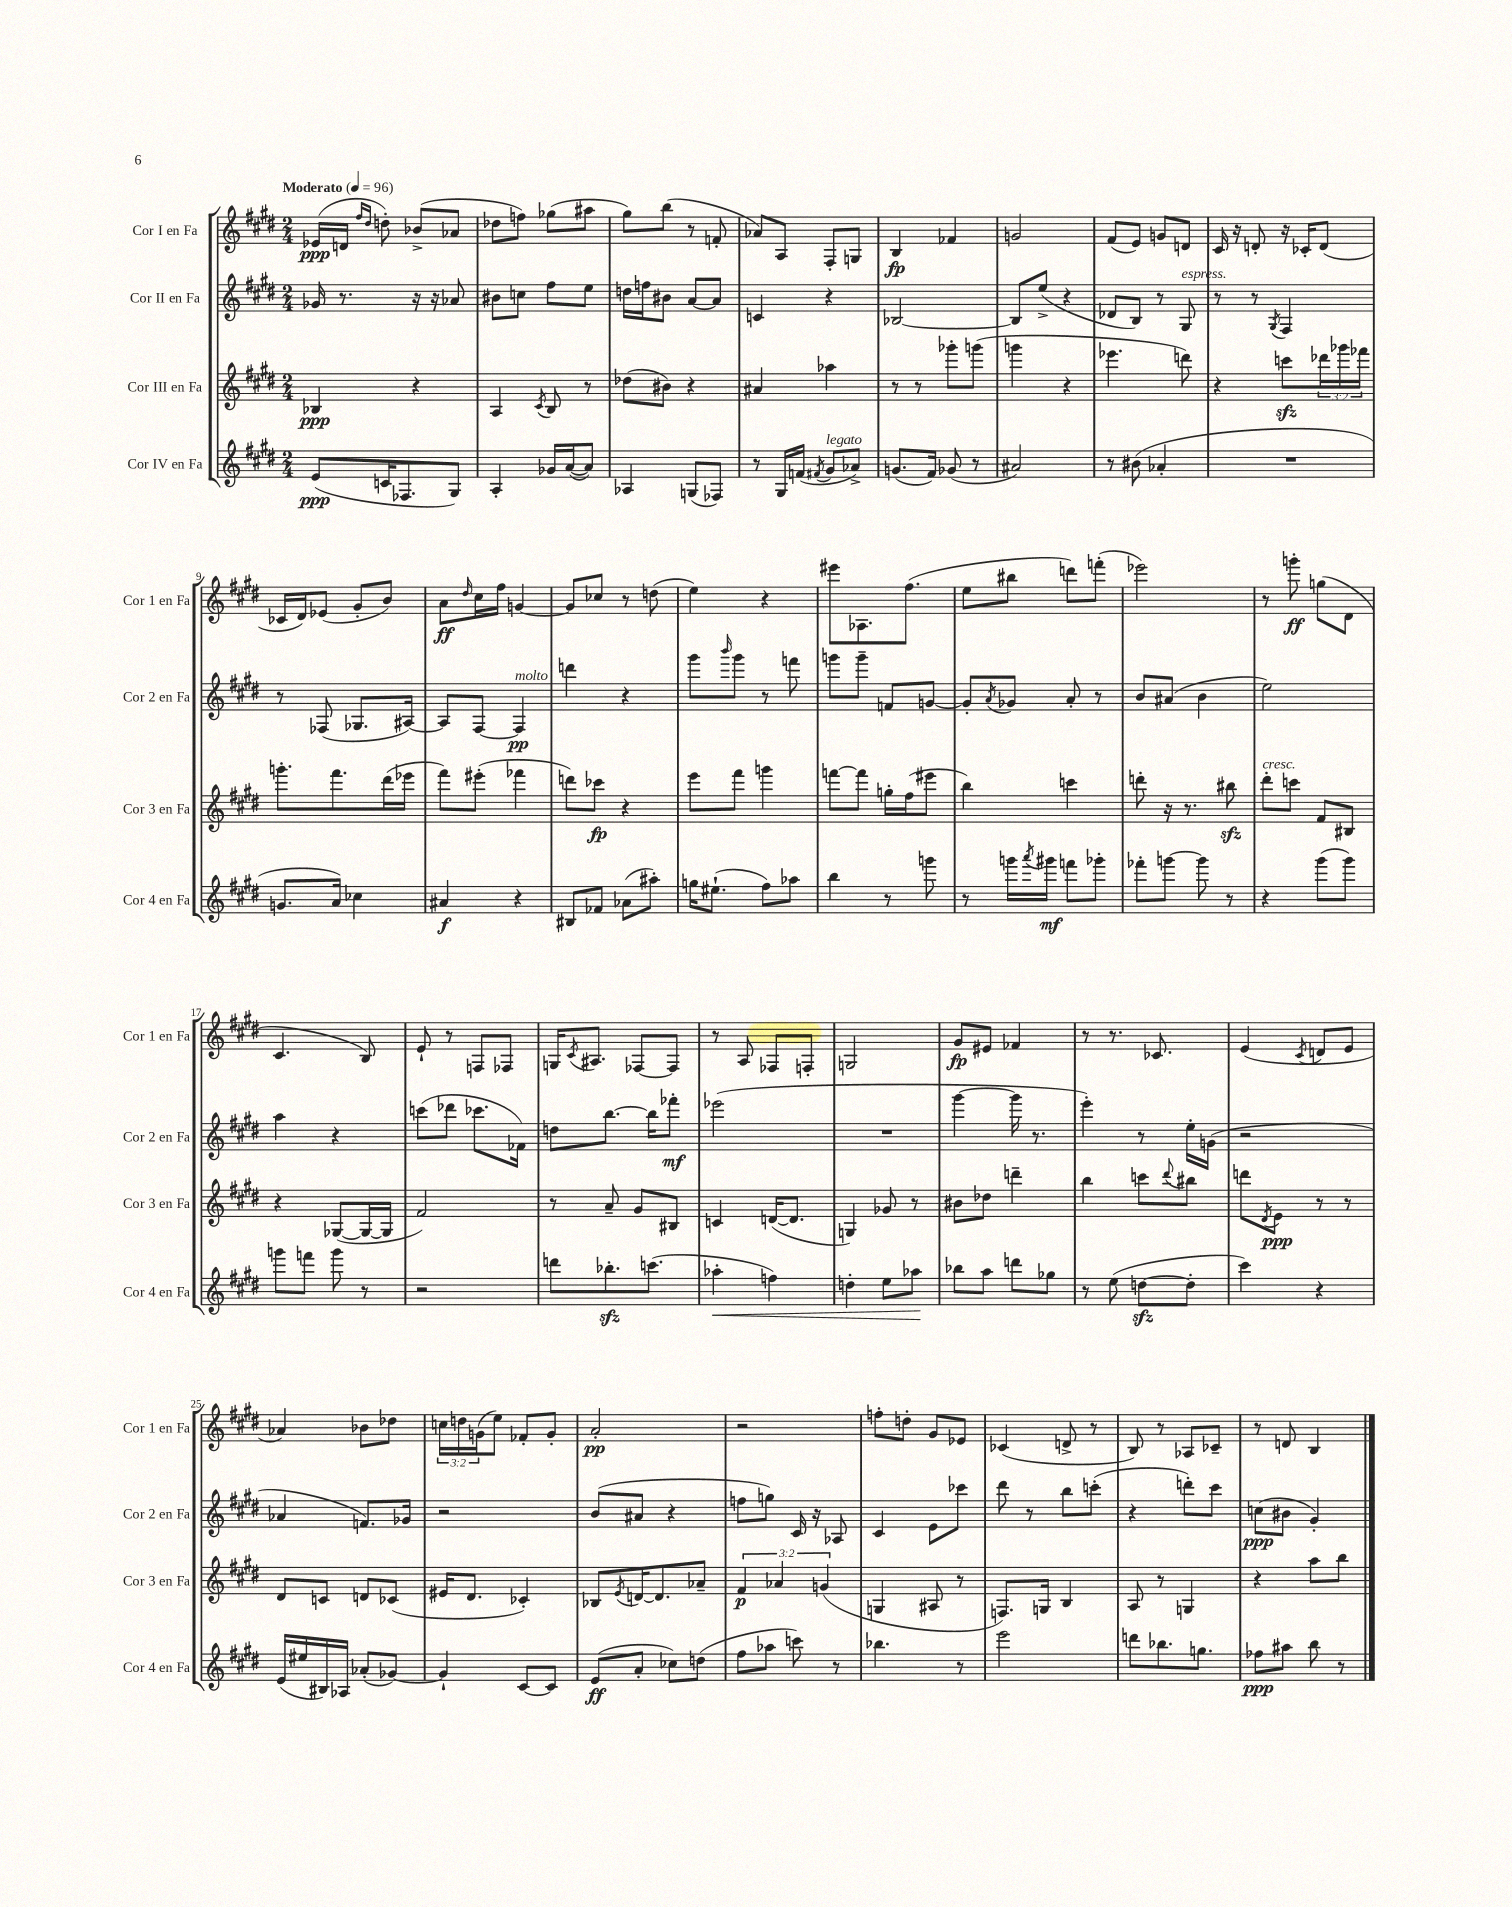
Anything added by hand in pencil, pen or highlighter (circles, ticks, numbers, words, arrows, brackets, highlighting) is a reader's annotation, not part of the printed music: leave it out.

**kern	**kern	**kern	**kern
*staff4	*staff3	*staff2	*staff1
*clefG2	*clefG2	*clefG2	*clefG2
*k[f#c#g#d#]	*k[f#c#g#d#]	*k[f#c#g#d#]	*k[f#c#g#d#]
*M2/4	*M2/4	*M2/4	*M2/4
*MM96	*MM96	*MM96	*MM96
(8e/L	4B-/	16g-/	(16e-/LL
.	.	8.r	16d/JJ
.	.	.	16qqff#/LL
.	.	.	16qqdd#/JJ
16c/K	.	.	8dd'\)
8.F-/	.	.	.
.	4r	16r	(8b-^/L
.	.	16r	.
8G#/J)	.	8a-/	8a-/J
=	=	=	=
4A'/	4A/	8b#\L	8dd-\L
.	.	8cc\J	8ff\J)
.	8qc#/	.	.
16g-/LL	8B/	8ff#\L	(8gg-\L
([16a/J	.	.	.
8a/]J)	8r	8ee\J	8aa#\J
=	=	=	=
4A-/	(8dd-\L	16dd\LL	8gg#\L)
.	.	16ff\J	.
.	8b#\J)	8b#\J	(8bb\J
(8G/L	4r	[8a/L	8r
8F-/J)	.	8a/]J	8f'/
=	=	=	=
8r	4a#/	4c/	8a-/L)
16G#/LL	.	.	8A/J
(16f/JJ	.	.	.
8qf#/	.	.	.
8g#/L	4aa-\	4r	8F#'/L
8a-^/J)	.	.	8G/J
=	=	=	=
(8.g/L	8r	[2B-/	4B/
.	8r	.	.
16f#/Jk)	.	.	.
(8g-/	8ggg-'\L	.	4f-/
8r	(8ggg\J	.	.
=	=	=	=
2a#/)	4ggg\	8B-/]L	2g/
.	.	(8ee^/J	.
.	4r	4r	.
=	=	=	=
8r	4.eee-\	8d-/L	(8f#/L
(8b#\	.	8B/J)	8e/J)
4a-'/	.	8r	8g/L
.	8ddd\)	8G#/	8d/J
=	=	=	=
2r	4r	8r	16c#/
.	.	.	16r
.	.	8r	8d'/
.	.	8qG#/	.
.	8ccc\L	4F#/	16r
.	.	.	16c-'/LK
.	24ddd-\L	.	(8d/J
.	24ggg-\	.	.
.	24fff-\JJ	.	.
=	=	=	=
8.g/L	8.ggg'\L	8r	16c-/LL
.	.	.	16d#/J)
.	.	(8F-/	(8e-/J
16a/Jk)	8.fff#\	.	.
4cc-\	.	8.G-/L	8g#'/L
.	(16ddd#\L	.	8b/J)
.	16eee-\JJ	[16A#/Jk)	.
=	=	=	=
4a#/	8fff#\L)	8A#/]L	8a\L
.	.	.	16qqdd#/
.	(8eee#'\J	[8F#/J	16cc#\L
.	.	.	16ff#\JJ
4r	4fff-\	4F#/]	[4g/
=	=	=	=
8B#/L	8ddd\L)	4ddd\	8g/]L
8f-/J	8ccc-\J	.	8cc-/J
(8a-\L	4r	4r	8r
8aa#'\J)	.	.	(8dd\
=	=	=	=
16gg\LK	8eee\L	8ggg#\L	4ee\)
(8.ee#`\J	.	.	.
.	.	16qqbbb/	.
.	8fff#\J	8ggg#\J	.
8ff#\L)	4ggg\	8r	4r
8aa-\J	.	8fff\	.
=	=	=	=
4bb\	[8fff\L	8ggg\L	8eee#\L
.	8fff\]J	8ggg~\J	8.A-\
8r	16gg'\LL	8f/L	.
.	(16ff#\J	.	(8.ff#\J
8ggg\	8eee#\J	[8g/J	.
=	=	=	=
8r	4bb\)	8g'/]L	8ee\L
.	.	8qa/	.
16ggg\LL	.	8g-/J	8bb#\J
8qaaa/	.	.	.
16ggg#\JJ	.	.	.
8fff\L	4ccc\	8a'/	8ddd\L)
8ggg-'\J	.	8r	(8fff'\J
=	=	=	=
8fff-'\L	8ddd'\	8b/L	2eee-\)
[8ggg\J	16r	(8a#/J	.
.	8.r	.	.
8ggg\]	.	4b\	.
8r	8bb#\	.	.
=	=	=	=
4r	8ddd#'\L	2ee\)	8r
.	8ccc\J	.	8ggg'\
(8ggg#\L	8f#/L	.	(8gg\L
8ggg#\J)	8B#/J	.	8d#\J
=	=	=	=
8ggg\L	4r	4aa\	4.c#/
8fff\J	.	.	.
8ggg\	([8G-/L	4r	.
8r	16G-/_L	.	8B/)
.	16G-/]JJ	.	.
=	=	=	=
2r	2f#/)	(8ccc\L	8e`/
.	.	8ddd-\J	8r
.	.	8.ccc-\L	8F/L
.	.	.	8F-/J
.	.	16f-\Jk)	.
=	=	=	=
8ddd\L	8r	8dd\L	16G/LK
.	.	.	8qc#/
.	.	.	8.A#/J
8.bb-'\	8a~/	[8.bb\J	.
.	8g#/L	.	[8F-/L
(8.ccc\J	.	16bb\]LK	.
.	8B#/J	8fff-'\J	8F-/]J
=	=	=	=
4aa-'\	4c/	(2eee-\	8r
.	.	.	8A/
4ff\)	([16d/LK	.	8F-/L
.	8.d/]J	.	.
.	.	.	8F'/J
=	=	=	=
4dd'\	4G/)	2r	2G/
8ee\L	8g-/	.	.
8aa-\J	8r	.	.
=	=	=	=
8bb-\L	8b#\L	[4ggg#\	8g#/L
8aa\J	8dd-\J	.	8e#/J
8ddd\L	4ddd~\	16ggg#\]	4f-/
.	.	8.r	.
8gg-\J	.	.	.
=	=	=	=
8r	4bb\	4eee'\)	8r
(8ee\	.	.	8.r
[8dd\L	8ccc\L	8r	.
.	.	.	8.c-/
.	8qqddd#/	.	.
8dd'\]J	8bb#\J	16ee'\LL	.
.	.	(16g\JJ	.
=	=	=	=
4ccc#\)	8ddd\L	2r	(4e/
.	8qd#/	.	.
.	8e\J	.	.
.	.	.	8qc#/
4r	8r	.	8d/L
.	8r	.	8e/J
=	=	=	=
(16e/LL	8d#/L	4a-/	4a-/)
16ee#/	.	.	.
16B#/)	8c/J	.	.
16A-/JJ	.	.	.
(8a-'/L	8d/L	8.f/L)	8b-\L
[8g-/J)	(8c-/J	.	8dd-\J
.	.	16g-/Jk	.
=	=	=	=
4g-`/]	16e#/LK	2r	24cc\LL
.	.	.	24dd\
.	8.d#/J	.	.
.	.	.	(24g\J
.	.	.	8ee\J)
[8c#/L	4c-'/)	.	8f-'/L
8c#/]J	.	.	8g'/J
=	=	=	=
(8e/L	8B-/L	(8b/L	2a'/
.	8qe/	.	.
8a'/J	[16d/K	8a#/J	.
.	8.d/]	.	.
8cc-\L)	.	4r	.
(8dd\J	8a-~/J	.	.
=	=	=	=
8ff#\L	6f#/	8ff\L	2r
8aa-\J	.	8gg\J)	.
.	6a-/	.	.
8ccc\)	.	16c#/	.
.	.	16r	.
.	(6g/	.	.
8r	.	8A-/	.
=	=	=	=
4.bb-\	4G/	4c#/	8ff'\L
.	.	.	8dd'\J
.	8A#/	8e\L	8g#/L
8r	8r	8ccc-\J	8e-/J
=	=	=	=
2eee\	8.F/L)	8ddd#\	(4c-/
.	.	8r	.
.	16G/Jk	.	.
.	4B/	8bb\L	8d^/
.	.	(8ccc'\J	8r
=	=	=	=
8ddd\L	8A/	4r	8B/)
8.bb-\	8r	.	8r
.	4G/	8ddd'\L)	8A-/L
8.gg\J	.	.	.
.	.	8ccc#\J	8c-~/J
=	=	=	=
8ff-\L	4r	(8cc\L	8r
8aa#\J	.	8b#\J	8d/
8bb\	8aa\L	4g#'/)	4B/
8r	8bb\J	.	.
==	==	==	==
*-	*-	*-	*-
